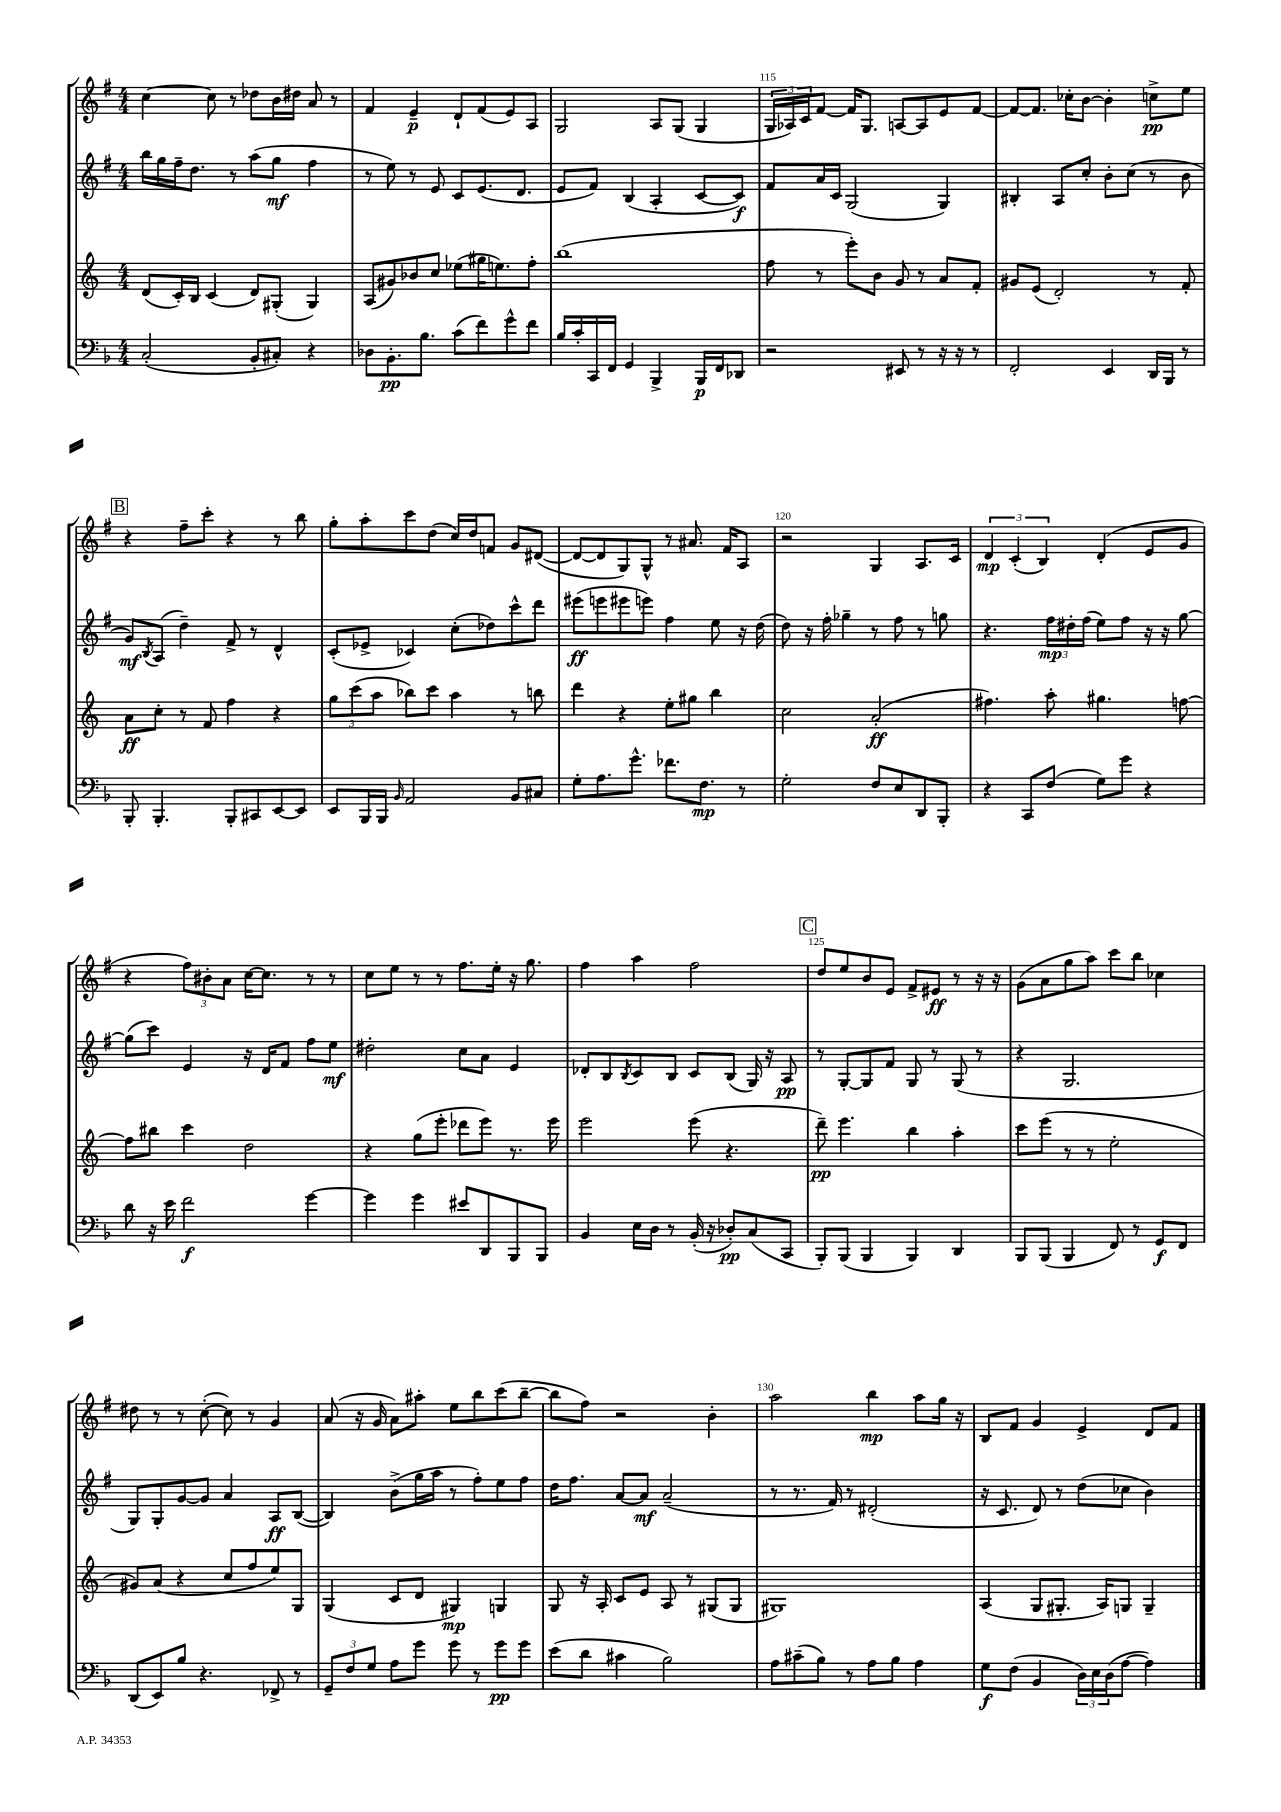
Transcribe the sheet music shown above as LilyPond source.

<<
\new StaffGroup <<
\new Staff = "s0" {
    \clef treble \key g \major \numericTimeSignature \time 4/4
    c''4~ c''8 r8 des''8 b'16 dis''16 a'8 r8 |
    fis'4 e'4--\p d'8-! fis'8( e'8) a8 |
    g2 a8 g8( g4 |
    \tuplet 3/2 { g16 aes16) c'16 } fis'8~ fis'16 g8. a8~ a8 e'8 fis'8~ |
    fis'8~ fis'8. ces''16-. b'8~ b'4-. c''8->\pp e''8 |
    \mark \markup { \box "B" } r4 fis''8-- c'''8-. r4 r8 b''8 |
    g''8-. a''8-. c'''8 d''8( c''16) d''16 f'8 g'8 dis'8~( |
    dis'8~ dis'8 g8) g8-^ r8 ais'8. fis'16 a8 |
    r2 g4 a8. c'16 |
    \tuplet 3/2 { d'4\mp c'4-.( b4) } d'4-.( e'8 g'8 |
    r4 \tuplet 3/2 { fis''8) bis'8-. a'8 } c''16~ c''8. r8 r8 |
    c''8 e''8 r8 r8 fis''8. e''16-. r16 g''8. |
    fis''4 a''4 fis''2 |
    \mark \markup { \box "C" } d''8 e''8 b'8 e'8 fis'8-> eis'8\ff r8 r16 r16 |
    g'8( a'8 g''8 a''8) c'''8 b''8 ces''4 |
    dis''8 r8 r8 c''8~-.( c''8) r8 g'4 |
    a'8( r16 g'16 a'8) ais''8-. e''8 b''8 c'''8( b''8~-- |
    b''8 fis''8) r2 b'4-. |
    a''2 b''4\mp a''8 g''16 r16 |
    b8 fis'8 g'4 e'4-> d'8 fis'8 \bar "|." |
}
\new Staff = "s1" {
    \clef treble \key g \major \numericTimeSignature \time 4/4
    b''16 g''16 fis''16-- d''8. r8 a''8( g''8\mf fis''4 |
    r8 e''8) r8 e'8 c'8 e'8.( d'8. |
    e'8 fis'8) b4( a4-. c'8~ c'8\f) |
    fis'8 a'16 c'16 g2( g4) |
    bis4-. a8 c''8-. b'8-. c''8( r8 b'8 |
    \mark \markup { \box "B" } g'8\mf) \acciaccatura { b8 } a8( d''4--) fis'8-> r8 d'4-^ |
    c'8-.( ees'8-> ces'4) c''8-.( des''8) c'''8-^ d'''8 |
    eis'''8\ff( e'''8 eis'''8 e'''8) fis''4 e''8 r16 d''16( |
    d''8) r16 fis''16-. ges''4-- r8 fis''8 r8 g''8 |
    r4. \tuplet 3/2 { fis''16\mp dis''16-. fis''16( } e''8) fis''8 r16 r16 g''8~ |
    g''8( c'''8) e'4 r16 d'16 fis'8 fis''8 e''8\mf |
    dis''2-. c''8 a'8 e'4 |
    des'8-. b8 \acciaccatura { b8 } c'8 b8 c'8 b8( g16) r16 a8\pp |
    \mark \markup { \box "C" } r8 g8~-. g8 fis'8 g8 r8 g8( r8 |
    r4 g2. |
    g8) g8-. g'8~ g'8 a'4 a8\ff b8~( |
    b4) b'8->( g''16 a''16 r8 fis''8-.) e''8 fis''8 |
    d''16 fis''8. a'8~ a'8\mf a'2--( |
    r8 r8. fis'16) r8 dis'2-.( |
    r16 c'8. d'8) r8 d''8( ces''8 b'4) \bar "|." |
}
\new Staff = "s2" {
    \clef treble \key c \major \numericTimeSignature \time 4/4
    d'8( c'16-.) b16 c'4( d'8) gis8-.( gis4) |
    a8( gis'8) bes'8 c''8 ees''8( gis''16 e''8.) f''8-. |
    b''1( |
    f''8 r8 e'''8-.) b'8 g'8 r8 a'8 f'8-. |
    gis'8 e'8( d'2-.) r8 f'8-. |
    \mark \markup { \box "B" } a'8\ff c''8-. r8 f'8 f''4 r4 |
    \tuplet 3/2 { g''8 c'''8( a''8 } bes''8) c'''8 a''4 r8 b''8 |
    d'''4 r4 e''8-. gis''8 b''4 |
    c''2 a'2-.\ff( |
    fis''4.) a''8-. gis''4. f''8~ |
    f''8 bis''8 c'''4 d''2 |
    r4 g''8( e'''8-. des'''8 e'''8) r8. e'''16 |
    e'''2 e'''8( r4. |
    \mark \markup { \box "C" } d'''8--\pp) e'''4. b''4 a''4-. |
    c'''8 e'''8( r8 r8 e''2-. |
    gis'8) a'8( r4 c''8 f''8 e''8) g8 |
    g4( c'8 d'8 gis4\mp) g4 |
    g8 r16 a16-. c'8 e'8 a8 r8 gis8( gis8 |
    gis1) |
    a4( g8 gis8.-. a16) g8 g4-- \bar "|." |
}
\new Staff = "s3" {
    \clef bass \key f \major \numericTimeSignature \time 4/4
    c2-.( bes,8-. cis8-.) r4 |
    des8 bes,8.-.\pp bes8. c'8( f'8) g'8-^ f'8 |
    bes16 c'16-. c,16 f,16 g,4 bes,,4-> bes,,16\p f,16 des,8 |
    r2 eis,8 r8 r16 r16 r8 |
    f,2-. e,4 d,16 bes,,16 r8 |
    \mark \markup { \box "B" } bes,,8-. bes,,4.-. bes,,8-. cis,8 e,8~ e,8 |
    e,8 bes,,16 bes,,16 \grace { bes,16 } a,2 bes,8 cis8 |
    g8-. a8. g'8.-^ fes'8. f8.\mp r8 |
    g2-. f8 e8 d,8 bes,,8-. |
    r4 c,8 f8( g8) g'8 r4 |
    d'8 r16 e'16 f'2\f g'4~ |
    g'4 g'4 eis'8 d,8 bes,,8 bes,,8 |
    bes,4 e16 d16 r8 bes,16-.( r16 des8-.\pp) c8( c,8 |
    \mark \markup { \box "C" } bes,,8-.) bes,,8( bes,,4 bes,,4) d,4 |
    bes,,8 bes,,8( bes,,4 f,8) r8 g,8\f f,8 |
    d,8( e,8) bes8 r4. fes,8-> r8 |
    \tuplet 3/2 { g,8-- f8 g8 } a8 g'8 g'8 r8 g'8\pp g'8 |
    e'8( d'8 cis'4 bes2) |
    a8 cis'8--( bes8) r8 a8 bes8 a4 |
    g8\f f8( bes,4 \tuplet 3/2 { d16) e16 d16( } a8~ a4) \bar "|." |
}
>>
>>
\layout { \context { \Score currentBarNumber = #112 \override BarNumber.break-visibility = ##(#f #t #t) barNumberVisibility = #(every-nth-bar-number-visible 5) } }
